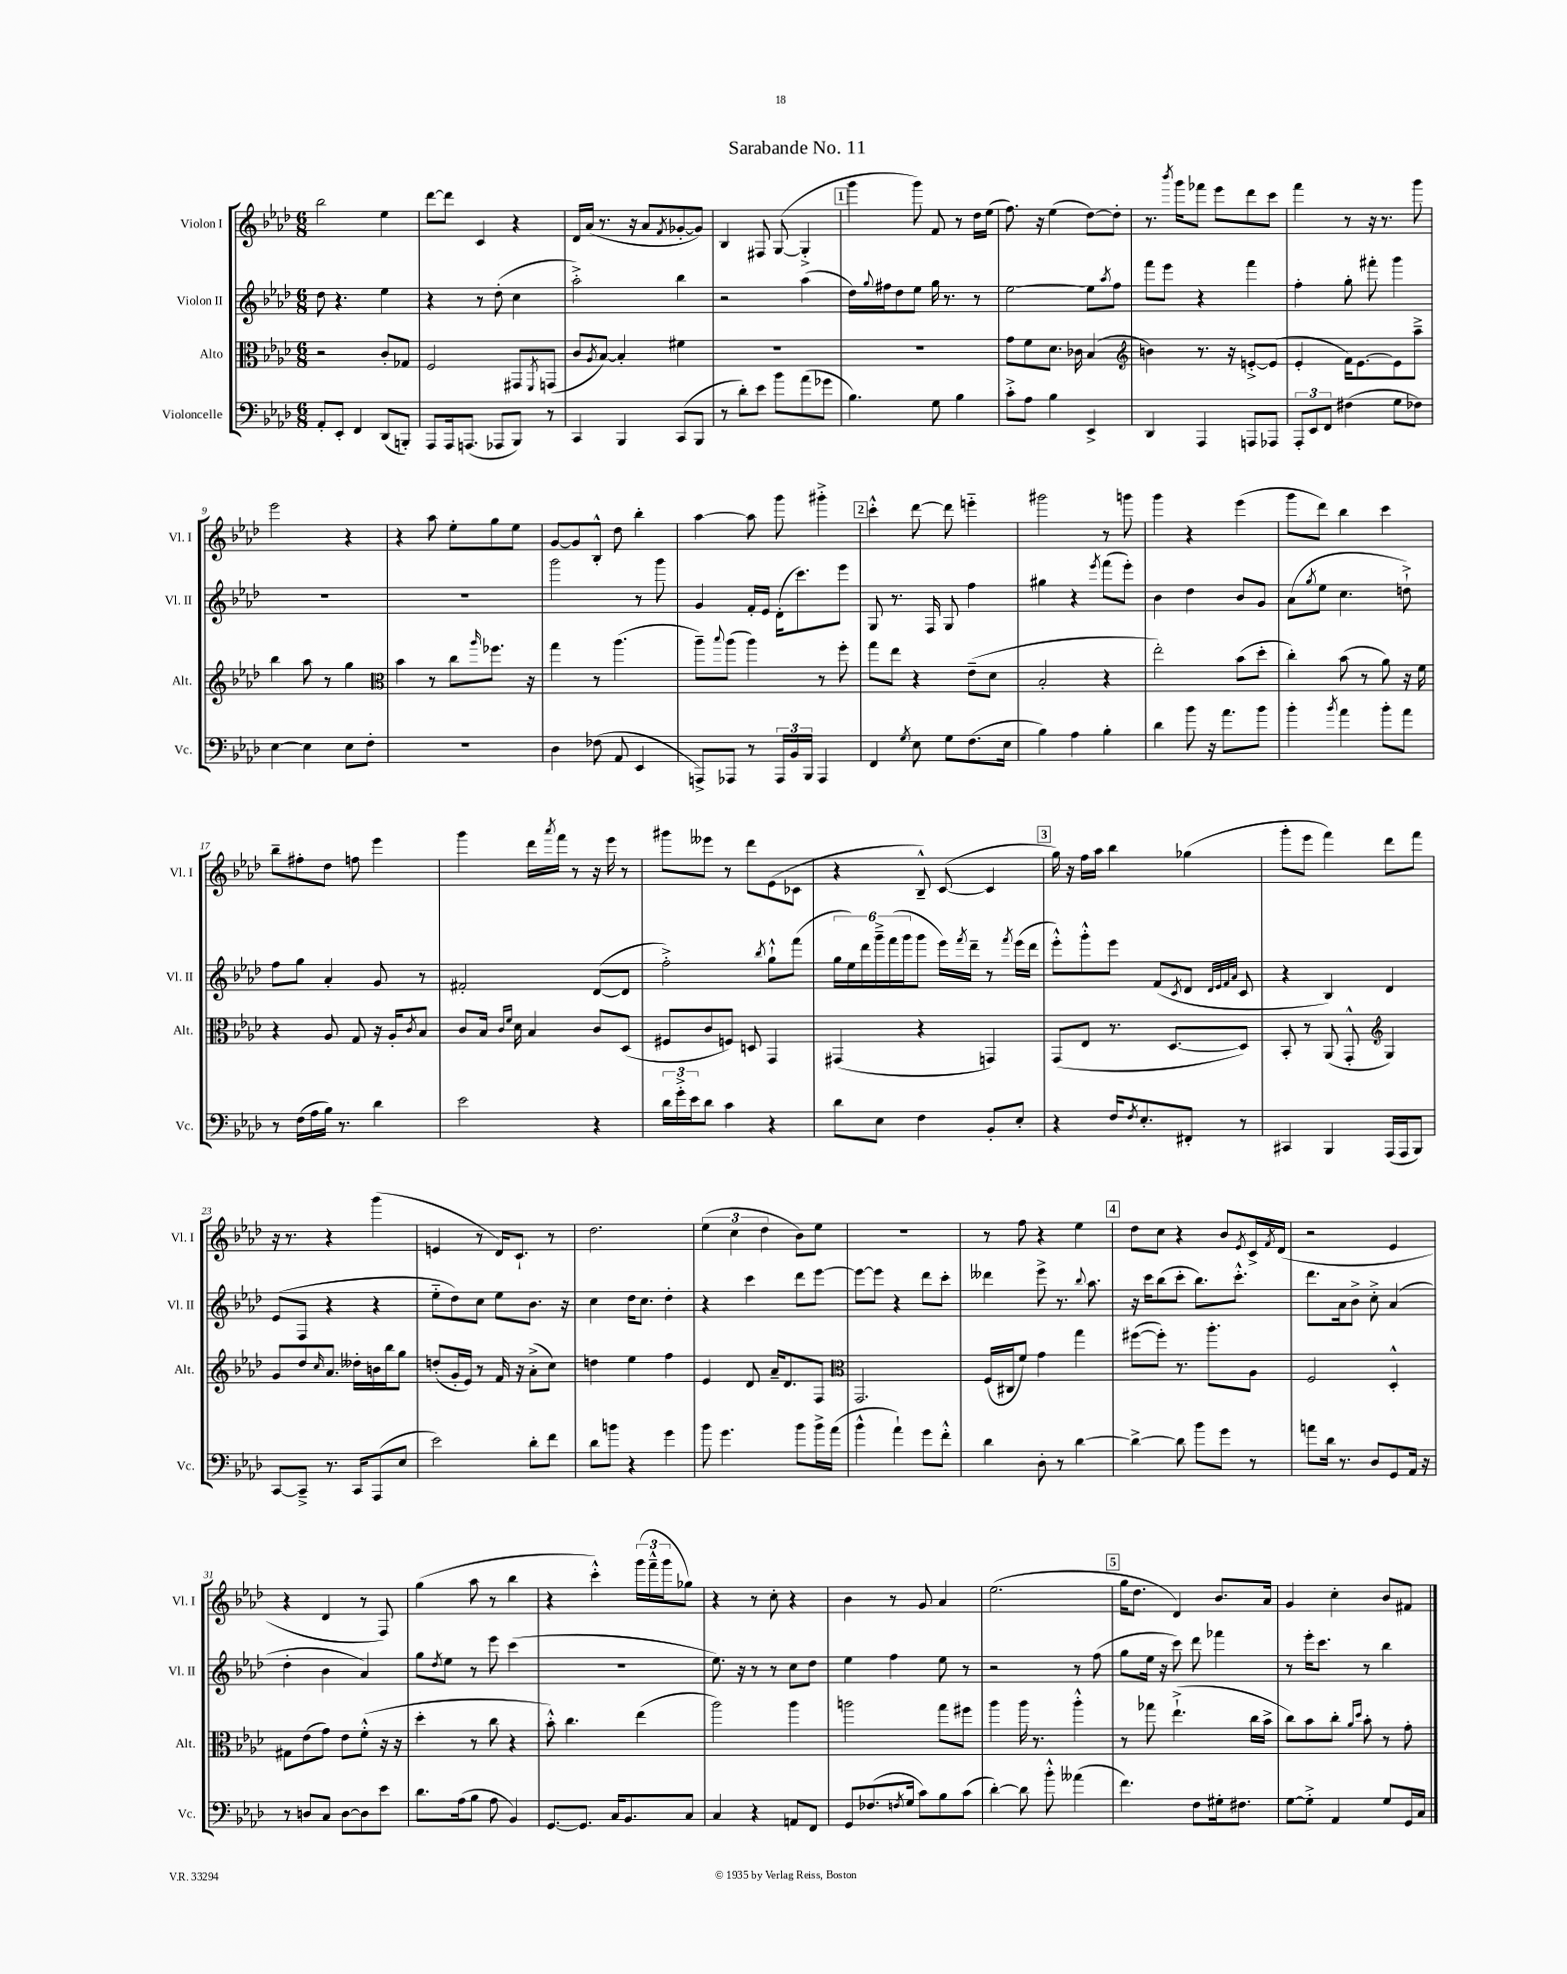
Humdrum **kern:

**kern	**kern	**kern	**kern
*staff4	*staff3	*staff2	*staff1
*clefF4	*clefC3	*clefG2	*clefG2
*k[b-e-a-d-]	*k[b-e-a-d-]	*k[b-e-a-d-]	*k[b-e-a-d-]
*M6/8	*M6/8	*M6/8	*M6/8
8AA-'	2r	8dd-	2bb-
8EE-'	.	4.r	.
4FF	.	.	.
(8DD-	8c'	4ee-	4ee-
8BBB')	8G-	.	.
=	=	=	=
8AAA-	2F	4r	[8ddd-
16AAA-	.	.	8ddd-]
(8.AAA	.	.	.
.	.	8r	4c
8AAA-	.	(8dd-'	.
8BBB-)	8GG#	4cc	4r
.	8qFF	.	.
8r	(8GG	.	.
=	=	=	=
4CC	8c	2aa-'^)	16d-
.	.	.	(16a-
.	8qA-	.	.
.	[8B-)	.	8.r
4BBB-	4B-']	.	.
.	.	.	16r
.	.	.	8a-
.	.	.	8qf
(8CC	4f#	4bb-	[8g-'
8BBB-	.	.	8g-])
=	=	=	=
8r	2.r	2r	4B-
8d-')	.	.	.
8e-	.	.	8F#
8b-	.	.	([8G
(8a-	.	(4aa-	4G'^]
8g-	.	.	.
=	=	=	=
4.B-)	2.r	16dd-)	4ggg
.	.	8qqgg	.
.	.	16ff#	.
.	.	8dd-	.
.	.	8ee-	8ggg)
8G	.	16gg	8f
.	.	8.r	.
4B-	.	.	8r
.	.	8r	16dd-
.	.	.	(16ee-
=	=	=	=
8c'^	8g	[2ee-	8.ff)
8A-	8f	.	.
.	.	.	16r
4B-	8.d-	.	(4ee-
.	16c-	.	.
4EE-^	(4B-	8ee-]	[8dd-)
.	.	8qaa-	.
.	.	8ff	8dd-']
=	=	=	=
*	*clefG2	*	*
4DD-	4b)	8fff	8.r
.	.	8eee-	.
.	.	.	8qbbb-
.	.	.	16ggg
4AAA-	8.r	4r	8fff-
.	.	.	8eee-
.	16r	.	.
8AAA	[8e'^	4fff	8ddd-
8AAA-	(8e]	.	8ccc
=	=	=	=
12AAA-'	4e-'	4ff'	4fff
12EE-	.	.	.
12FF	.	.	.
(4F#	16f)	8gg'	8r
.	[8.e-	.	.
.	.	8fff#'	16r
.	.	.	8.r
8G	8e-]	4ggg	.
8F-)	8aa-~^	.	8ggg
=	=	=	=
[4E-	4bb-	2.r	2eee-
4E-]	8aa-	.	.
.	8r	.	.
8E-	4gg	.	4r
8F'	.	.	.
=	=	=	=
*	*clefC3	*	*
2.r	4b-	2.r	4r
.	8r	.	8aa-
.	8cc	.	8ee-'
.	16qqaa-	.	.
.	8.ff-	.	8gg
.	.	.	8ee-
.	16r	.	.
=	=	=	=
4D-	4gg	2ggg	[8g
.	.	.	8g]
(8F-	8r	.	8B-'^^
8AA-	(4.aa-	.	8dd-
4EE-	.	8r	4bb-'
.	.	8ggg	.
=	=	=	=
8AAA^)	8aa-~)	4g	[4aa-
.	8qqbb-	.	.
8AAA-	(8aa-	.	.
8r	4aa-)	16f'	8aa-]
.	.	16e-	.
24AAA-	.	(16d-'	8ggg
24BB-	.	.	.
.	.	8.ccc)	.
24BBB-	.	.	.
4AAA-	8r	.	4ggg#'^
.	8ff'	8eee-	.
=	=	=	=
4FF	8gg	8G	4ccc'^^
.	8ee-	8.r	.
8qG	.	.	.
8E-	4r	.	[8ddd-
.	.	16F	.
8G	.	8G	8ddd-]
(8.F	(8e-~	4ff	4eee'~
.	8d-	.	.
16E-	.	.	.
=	=	=	=
4B-)	2B-'	4gg#	2ggg#
4A-	.	4r	.
.	.	8qeee-	.
4B-'	4r	(8fff	8r
.	.	8eee-')	8ggg
=	=	=	=
4d-	2ee-')	4b-	4ggg
8b-	.	4dd-	4r
16r	.	.	.
8.a-	.	.	.
.	(8b-	8b-	(4eee-
8b-	8dd-'	8g	.
=	=	=	=
4b-'	4cc')	(8a-	8ggg
.	.	8qgg	.
.	.	8ee-	8ddd-)
8qb-	.	.	.
4a-	(8b-	4.cc	4bb-
.	8r	.	.
8b-'	8a-)	.	4ccc
8a-	16r	8dd`^)	.
.	16f	.	.
=	=	=	=
8r	4r	8ff	8bb-~
(16F	.	8gg	8ff#'
16A-	.	.	.
16B-)	8A-	4a-'	8dd-
8.r	.	.	.
.	8G	.	8ff
4d-	16r	8g	4eee-
.	16A-'	.	.
.	8qc	.	.
.	8B-	8r	.
=	=	=	=
2e-	8c	2f#'	4ggg
.	16B-	.	.
.	16qqc	.	.
.	16qqf	.	.
.	16d-	.	.
.	4B-	.	16ddd-
.	.	.	8qaaa-
.	.	.	16fff
.	.	.	8r
4r	8c	([8d-	16r
.	.	.	16eee-
.	(8D-	8d-]	8r
=	=	=	=
24d-	8F#	2ff'^)	8ggg#
24g'^	.	.	.
24e-	.	.	.
8d-	8c	.	8eee--
4c	8F)	.	8r
.	8D	.	8ddd-
.	.	8qbb-	.
4r	4GG	8gg`^^	(8e-
.	.	(8fff	8c-
=	=	=	=
8d-	(4GG#	24gg	4r
.	.	24ee-)	.
.	.	24ddd-	.
8E-	.	24ggg~^	.
.	.	(24fff	.
.	.	24ggg	.
4F	4r	8ggg	8B-~^^)
.	.	16eee-)	([8c
.	.	8qfff	.
.	.	16ddd-~	.
8BB-'	4GG)	8r	4c]
.	.	8qfff	.
8E-'	.	(16eee-	.
.	.	16ddd-	.
=	=	=	=
4r	(8GG	8eee-'^^)	16gg)
.	.	.	16r
.	8E-	8ggg'^^	16ff
.	.	.	16aa-
16F	8.r	8eee-	4bb-
8qF	.	.	.
8.E-'	.	.	.
.	.	(8f	.
.	[8.D-	.	.
.	.	8qc	.
8FF#'	.	8d-	(4gg-
.	.	32qqd-	.
.	.	32qqe-	.
.	.	32qqf	.
.	.	32qqa-	.
8r	8D-])	8c	.
=	=	=	=
4CC#	8BB-'	4r	8ggg'
.	8r	.	8eee-
4BBB-	(8AA-	4B-)	4fff)
.	8GG'^^	.	.
*	*clefG2	*	*
(16AAA-	4G)	4d-	8ddd-
16AAA-	.	.	.
8BBB-)	.	.	8fff
=	=	=	=
[8CC	8g	(8e-	16r
.	.	.	8.r
8CC~^]	8dd-	8F	.
.	16qqcc	.	.
8.r	8.a-	4r	4r
16CC	16dd--'	.	.
(8AAA-	16b	4r	(4ggg
.	16bb-	.	.
8E-	8gg	.	.
=	=	=	=
2e-)	(8dd'	8ee-'~	4e
.	16g'	8dd-)	.
.	16e-)	.	.
.	8r	8cc	8r
.	16f	8ee-	16d-)
.	16r	.	8.c`
8d-'	(8a-'^	8.b-	.
8f	8cc)	.	8r
.	.	16r	.
=	=	=	=
8d-	4dd	4cc	2.dd-
8b	.	.	.
4r	4ee-	16dd-	.
.	.	8.cc	.
4g	4ff	4dd-'	.
=	=	=	=
8b-	4e-	4r	(6ee-
4.g	.	.	.
.	.	.	6cc
.	8d-	4ccc	.
.	.	.	6dd-
.	16a-~	.	.
.	8.d-	.	.
8b-	.	8ddd-	8b-)
16b-^	8F	[8eee-	8ee-
(16a-	.	.	.
=	=	=	=
*	*clefC3	*	*
4b-^^	2.GG	8eee-_	2.r
.	.	8eee-]	.
4a-`)	.	4r	.
8g	.	8ddd-	.
8f'^^	.	8ccc'	.
=	=	=	=
4d-	(16F	4ddd--	8r
.	16C#	.	.
.	8f)	.	8ff
8D-'	4g	8eee-^	4r
8r	.	8.r	.
[4d-	4gg	.	4ee-
.	.	8qqbb-	.
.	.	8.aa-	.
=	=	=	=
4d-^_	([8ff#	16r	8dd-
.	.	16ccc	.
.	8ff#'])	(8bb-	8cc
8d-]	8.r	8ccc'	4r
8b-	.	8.bb-)	.
.	8.aa-'	.	.
8g	.	.	8b-
.	.	8.ccc'^^	.
.	.	.	8qe-
8r	8A-	.	16c^
.	.	.	8qf
.	.	.	(16d-
=	=	=	=
8a	2F	8.ddd-	2r
16d-	.	.	.
8.r	.	16a-	.
.	.	8b-^	.
8D-	.	8cc'^	.
8GG	4D-'^^	(4a-	4e-
16AA-	.	.	.
16r	.	.	.
=	=	=	=
8r	8G#	4dd-'	4r
8D	(8e-	.	.
8C	8g)	4b-	4d-
[8D	8e-	.	.
8D]	(8f'^^	4a-)	8r
8e-	16r	.	8F)
.	16r	.	.
=	=	=	=
8.d-	4dd-'	8gg	(4gg
.	.	8qdd-	.
.	.	8ee-	.
(16A-	.	.	.
8B-	8r	8r	8aa-
8A-	8cc	8eee-	8r
4BB-)	4r	(4ccc	4bb-
=	=	=	=
[8.GG	8b-'^^)	2.r	4r
.	4.cc	.	.
8.GG]	.	.	.
.	.	.	4ccc'^^)
16C	.	.	.
8.BB-	.	.	.
.	(4ee-	.	(24ggg
.	.	.	24fff~^^
.	.	.	24ggg
8C	.	.	8gg-)
=	=	=	=
4C	2aa-)	8.ee-)	4r
.	.	16r	.
4r	.	8r	8r
.	.	8r	8cc'
8AA	4aa-	8cc	4r
8FF	.	8dd-	.
=	=	=	=
8GG	2aa	4ee-	4b-
(8.F-	.	.	.
.	.	4ff	8r
8qF	.	.	.
16G	.	.	.
8c)	.	.	8g
8B-	8gg	8ee-	4a-
(8c	8ff#	8r	.
=	=	=	=
[4d-')	4aa-	2r	(2.ee-
8d-]	16aa-	.	.
.	8.r	.	.
8b-'^^	.	.	.
(4a--	4aa-'^^	8r	.
.	.	(8ff	.
=	=	=	=
4.f)	8r	8gg	16gg
.	.	.	8.dd-
.	8gg-	16ee-	.
.	.	16r	.
.	(4.ee-`^	8ccc)	4d-)
8F	.	8ddd-	.
16G#'	.	4fff-	8.b-
8.F#	.	.	.
.	16cc	.	.
.	16b-^	.	16a-
=	=	=	=
[8G	8cc)	8r	4g
8G'^]	8b-	16eee-'	.
.	.	8.ccc	.
4AA-	8cc'	.	4cc'
.	16qqa-	.	.
.	16qqdd-	.	.
.	8b-'	8r	.
8G	8r	4bb-	8b-
16GG	8g'	.	8f#
16C	.	.	.
==	==	==	==
*-	*-	*-	*-
